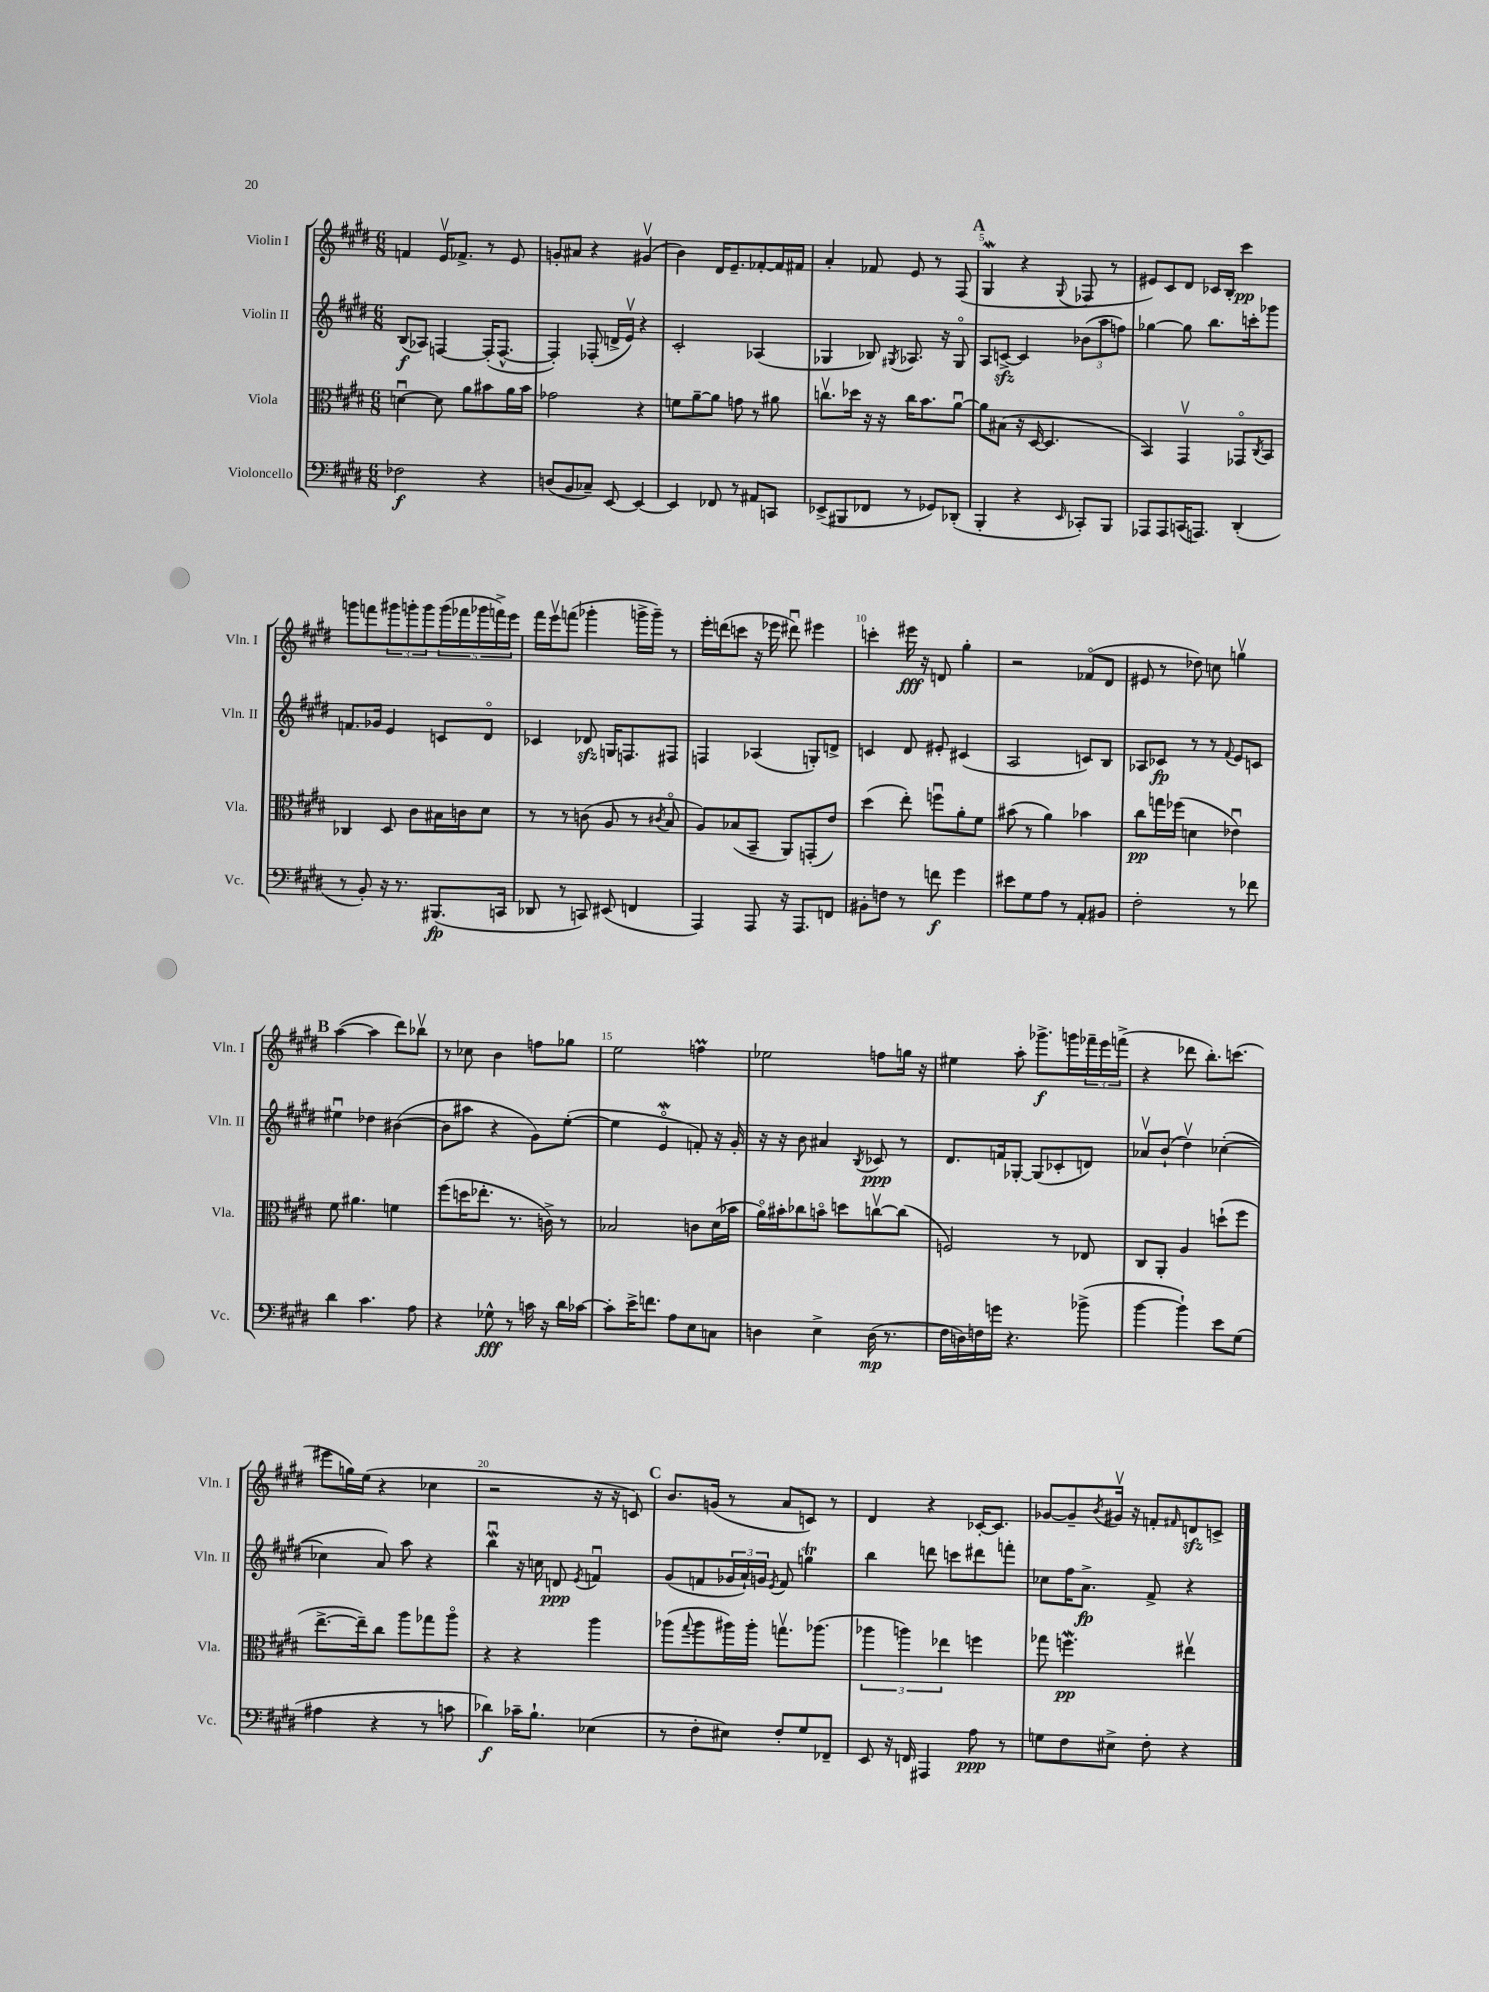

**kern	**dynam	**kern	**dynam	**kern	**dynam	**kern	**dynam
*part4	*part4	*part3	*part3	*part2	*part2	*part1	*part1
*staff4	*staff4	*staff3	*staff3	*staff2	*staff2	*staff1	*staff1
*I"Violoncello	*	*I"Viola	*	*I"Violin II	*	*I"Violin I	*
*I'Vc.	*	*I'Vla.	*	*I'Vln. II	*	*I'Vln. I	*
*clefF4	*	*clefC3	*	*clefG2	*	*clefG2	*
*k[f#c#g#d#]	*	*k[f#c#g#d#]	*	*k[f#c#g#d#]	*	*k[f#c#g#d#]	*
*M6/8	*	*M6/8	*	*M6/8	*	*M6/8	*
=1	=1	=1	=1	=1	=1	=1	=1
2F-X\	f	[4dnu\	.	(8B/L	f	4fn/	.
.	.	.	.	8A-X/J)	.	.	.
.	.	8d\]	.	[4Fn/	.	16ev/KL	.
.	.	.	.	.	.	8.f-X^/J	.
.	.	8a\L	.	.	.	.	.
4r	.	8b#X\	.	(16F'/KL]	.	8r	.
.	.	.	.	[8.F^^/J	.	.	.
.	.	16a\L	.	.	.	8e/	.
.	.	16b#\JJ	.	.	.	.	.
=2	=2	=2	=2	=2	=2	=2	=2
(8Dn/L	.	2g-X\	.	4F'/])	.	8gn'/L	.
8BB/	.	.	.	.	.	8a#X/J	.
8C-X~/J)	.	.	.	(8F-X'/	.	4r	.
[8EE/	.	.	.	16dn^/LL	.	.	.
.	.	.	.	16ev/JJ)	.	.	.
4EE/_	.	4r	.	4r	.	(4g#Xv/	.
=3	=3	=3	=3	=3	=3	=3	=3
4EE/]	.	8fn\L	.	2c#'/	.	4b\)	.
.	.	[8a~\	.	.	.	.	.
8FF-X/	.	8a\J]	.	.	.	16d#/KL	.
.	.	.	.	.	.	8.e~/	.
8r	.	8gn\	.	.	.	.	.
8AA#X/L	.	8r	.	(4A-X/	.	[8f-X'/	.
8CCn/J	.	8a#X\	.	.	.	16f-/L]	.
.	.	.	.	.	.	16f#X/JJ	.
=4	=4	=4	=4	=4	=4	=4	=4
(8EE-X^/L	.	8.ccnv\L	.	4G-X/	.	4a'/	.
8BBB#X/	.	.	.	.	.	.	.
.	.	16dd-X\Jk	.	.	.	.	.
8FF-X/J	.	16r	.	8B-X/)	.	8f-X/	.
.	.	16r	.	.	.	.	.
.	.	.	.	8qG#X/	.	.	.
8r	.	16cc\KL	.	8.A-X/	.	8e/	.
.	.	8.b\	.	.	.	.	.
8GG-X/L)	.	.	.	.	.	8r	.
.	.	.	.	16r	.	.	.
(8DD-X'/J	.	[8au\J	.	8G#/	.	(8F#/	.
!!LO:REH:place=s1:t=A
=5	=5	=5	=5	=5	=5	=5	=5
4BBB'/	.	8a\L]	.	8A/L	.	4G#W/	.
.	.	(8B#X\J	.	[8cnzz^/J	.	.	.
4r	.	16r	.	4c/]	.	4r	.
.	.	[16D#/	.	.	.	.	.
.	.	4.D#/]	.	.	.	.	.
16qqEE/	.	.	.	.	.	8qqG#/	.
8CC-X'/L)	.	.	.	(12b-X\L	.	8F-X/	.
.	.	.	.	12aa\	.	.	.
8BBB/J	.	.	.	.	.	8r	.
.	.	.	.	12ffn\J)	.	.	.
=6	=6	=6	=6	=6	=6	=6	=6
8AAA-X/L	.	4BB/)	.	[4gg-X\	.	8e#X/L)	.
8AAA-/	.	.	.	.	.	8c#/	.
(16CCn/K	.	4GG#v/	.	8gg-\]	.	8d#/J	.
8.AAAn/J)	.	.	.	.	.	.	.
.	.	.	.	8.bb\L	.	16c-X/LL	.
.	.	.	.	.	.	16B'/JJ	.
(4DD#'/	.	8GG-X/L	.	.	.	4ccc#\	pp
.	.	.	.	16cccn'\k	.	.	.
.	.	8qC#/	.	.	.	.	.
.	.	8BB/J	.	8ggg-X\J	.	.	.
!!LO:LB:g=z
=7	=7	=7	=7	=7	=7	=7	=7
8r	.	4C-X/	.	8.fn/L	.	8gggn\L	.
8BB'/)	.	.	.	.	.	8fffn\	.
.	.	.	.	16g-X/Jk	.	.	.
16r	.	8D#/	.	4e/	.	12ggg#X\	.
8.r	.	.	.	.	.	.	.
.	.	.	.	.	.	12gggn'\	.
.	.	8c#\L	.	.	.	.	.
.	.	.	.	.	.	12ggg\	.
(8.BBB#X/L	fp	16B#X\L	.	8cn/L	.	(20ggg\L	.
.	.	.	.	.	.	20fff-X\	.
.	.	16cn\J	.	.	.	.	.
.	.	.	.	.	.	20ggg-X\	.
.	.	8d#\J	.	8d#/J	.	.	.
.	.	.	.	.	.	20fffn^\)	.
16CCn/Jk	.	.	.	.	.	.	.
.	.	.	.	.	.	20eee\JJ	.
=8	=8	=8	=8	=8	=8	=8	=8
8DD-X/	.	8r	.	4c-X/	.	16fff#\LL	.
.	.	.	.	.	.	16eeev\J	.
8r	.	8r	.	.	.	(8fffn\J	.
8CCn/)	.	(8cn\	.	8d-Xzz/	.	4ggg-X'\	.
(8EE#X/	.	8A/	.	16Gn/KL	.	.	.
.	.	.	.	8.Fn/	.	.	.
4FFn/	.	8r	.	.	.	16gggn^\LL	.
.	.	.	.	.	.	16ggg~\JJ)	.
.	.	8qc#X/	.	.	.	.	.
.	.	8B/	.	8F#X/J	.	8r	.
=9	=9	=9	=9	=9	=9	=9	=9
4AAA/)	.	8A/L)	.	4Fn/	.	16eee'\LL	.
.	.	.	.	.	.	(16dddn\J	.
.	.	(8B-X/	.	.	.	8cccn\J	.
8AAA/	.	8BB~/J	.	(4A-X/	.	16r	.
.	.	.	.	.	.	16eee-X\	.
16r	.	8AA/L)	.	.	.	8ddd#Xu\)	.
8.AAA/L	.	.	.	.	.	.	.
.	.	(8GGn'/	.	8Gn'/L)	.	4eee#X\	.
8FFn/J	.	8e/J)	.	8dn^/J	.	.	.
=10	=10	=10	=10	=10	=10	=10	=10
8BB#X'\L	.	(4dd#\	.	4cn/	.	4cccn'\	.
8Fn\J	.	.	.	.	.	.	.
8r	.	8ee'\)	.	8d#/	.	16eee#X\	fff
.	.	.	.	.	.	16r	.
8fn\	f	8ffnu\L	.	8e#X'/	.	8dn/	.
4g#\	.	8a'\	.	(4c#X/	.	4gg#'\	.
.	.	8f#\J	.	.	.	.	.
=11	=11	=11	=11	=11	=11	=11	=11
8e#X\L	.	(8b#X\	.	2A/	.	2r	.
8G#\	.	8r	.	.	.	.	.
8A\J	.	4a\)	.	.	.	.	.
8r	.	.	.	.	.	.	.
8AA'/L	.	4b-X\	.	8cn/L)	.	(8f-X/L	.
8BB#X/J	.	.	.	8B/J	.	8d#/J	.
=12	=12	=12	=12	=12	=12	=12	=12
2F#'\	.	8cc#\L	pp	8A-X/L	.	8e#X/	.
.	.	16ggn\L	.	8c-X/J	fp	8r	.
.	.	(16ff-X\JJ	.	.	.	.	.
.	.	4dn\	.	8r	.	8dd-X\)	.
.	.	.	.	8r	.	8ccn\	.
.	.	.	.	8qqf#/	.	.	.
8r	.	4e-Xu\)	.	8e/L	.	4ggnv\	.
8f-X\	.	.	.	8cn/J	.	.	.
!!LO:LB:g=z
!!LO:REH:place=s1:t=B
=13	=13	=13	=13	=13	=13	=13	=13
4d#\	.	8f#\	.	4ee#Xu\	.	([4aa\	.
.	.	4.a#X\	.	.	.	.	.
4.c#\	.	.	.	4dd-X\	.	4aa\]	.
.	.	4fn\	.	([4b#X\	.	8ddd#\L)	.
8A\	.	.	.	.	.	8bb-Xv\J	.
=14	=14	=14	=14	=14	=14	=14	=14
4r	.	(8ff#\L	.	8b#\L]	.	8r	.
.	.	16ddn\K	.	8aa#X\J	.	8cc-X\	.
.	.	8.ee-X'\J	.	.	.	.	.
8G-X^^\	fff	.	.	4r	.	4b\	.
8r	.	8.r	.	.	.	.	.
16cn\	.	.	.	8g#\L)	.	8ffn\L	.
16r	.	16cn^\)	.	.	.	.	.
16d#\LL	.	8r	.	([8ee'\J	.	8gg-X\J	.
[16c-X\JJ	.	.	.	.	.	.	.
=15	=15	=15	=15	=15	=15	=15	=15
8c-'\L]	.	2B-X/	.	4ee\]	.	2ee\	.
16e^\K	.	.	.	.	.	.	.
8.fn\J	.	.	.	.	.	.	.
.	.	.	.	4ew/	.	.	.
8A\L	.	.	.	.	.	.	.
8E\	.	8cn\L	.	8fn'/)	.	4ffnM\	.
8Cn\J	.	(16d#\L	.	16r	.	.	.
.	.	16b-X\JJ	.	16g#'/	.	.	.
=16	=16	=16	=16	=16	=16	=16	=16
4Dn\	.	16a\LL)	.	16r	.	2ee-X\	.
.	.	16b#X'\J	.	16r	.	.	.
.	.	8cc-X\	.	8b\	.	.	.
4E^\	.	8bn\J	.	4a#X/	.	.	.
.	.	8ddn\L	.	.	.	.	.
.	.	.	.	8qB/	.	.	.
(16D\	mp	[8ccnv\	.	8c-X/	ppp	8ffn\L	.
8.r	.	.	.	.	.	.	.
.	.	(8cc\J]	.	8r	.	16ggn\Jk	.
.	.	.	.	.	.	16r	.
=17	=17	=17	=17	=17	=17	=17	=17
16F#\LL	.	2Fn/)	.	8.d#/L	.	4ee#X\	.
16Dn\)	.	.	.	.	.	.	.
16Fn\	.	.	.	.	.	.	.
16gn\JJ	.	.	.	16fn/k	.	.	.
4.r	.	.	.	[8G-X'/J	.	8aa'\	.
.	.	.	.	(8G-/L]	.	8.ggg-X^\L	f
.	.	8r	.	8c-X'/	.	.	.
.	.	.	.	.	.	16gggn\L	.
(8b-X^\	.	8E-X/	.	8dn/J)	.	24fff-X~\	.
.	.	.	.	.	.	24eee\	.
.	.	.	.	.	.	(24fffn^\JJ	.
=18	=18	=18	=18	=18	=18	=18	=18
[4b\	.	8C#/L	.	8a-Xv/L	.	4r	.
.	.	8AA'/J	.	(8b`/J	.	.	.
4b`\])	.	4A/	.	4dd#v\)	.	8ddd-X\	.
.	.	.	.	.	.	8.bb'\L)	.
8e\L	.	(8ddn`\L	.	([4cc-X'\	.	.	.
.	.	.	.	.	.	(8.cccn\J	.
(8G#\J	.	8ff#\J	.	.	.	.	.
!!LO:LB:g=z
=19	=19	=19	=19	=19	=19	=19	=19
4A#X\	.	[8.ee^\L	.	4cc-X\]	.	8eee#X\L	.
.	.	.	.	.	.	16ggn\L)	.
.	.	16ee~\k])	.	.	.	(16ee\JJ	.
4r	.	8cc#\J	.	8a/)	.	4r	.
.	.	8aa\L	.	8aa\	.	.	.
8r	.	8gg-X\	.	4r	.	4cc-X\	.
8cn\	.	8aa\J	.	.	.	.	.
=20	=20	=20	=20	=20	=20	=20	=20
4d-X\)	f	4r	.	4bbWu\	.	2r	.
16c-X~\KL	.	4r	.	16r	.	.	.
8.B`\J	.	.	.	16ccn\	.	.	.
.	.	.	.	8dn/	ppp	.	.
.	.	.	.	8qe/	.	.	.
(4E-X\	.	4aa\	.	4fnu/	.	16r	.
.	.	.	.	.	.	16r	.
.	.	.	.	.	.	8cn/)	.
!!LO:REH:place=s1:t=C
=21	=21	=21	=21	=21	=21	=21	=21
8r	.	(8aa-X\L	.	(8g#/L	.	8.b/L	.
.	.	8qqgg#/	.	.	.	.	.
8F#'\L	.	8aa-\	.	8fn/	.	.	.
.	.	.	.	.	.	(16gn/Jk	.
8E#X\J)	.	16aa#X\L)	.	24g-X/L	.	8r	.
.	.	.	.	24a`/)	.	.	.
.	.	16aa#'\JJ	.	.	.	.	.
.	.	.	.	24gn/JJ	.	.	.
.	.	.	.	8qe/	.	.	.
8F#'/L	.	8.ggnv\L	.	8f/	.	8a/L	.
8G#/	.	.	.	4ggnT\	.	8cn/J)	.
.	.	(8.aa-X\J	.	.	.	.	.
8FF-X~/J	.	.	.	.	.	8r	.
=22	=22	=22	=22	=22	=22	=22	=22
8EE/	.	6aa-X\	.	4bb\	.	4d#/	.
16r	.	.	.	.	.	.	.
.	.	6aan\)	.	.	.	.	.
16FFn/	.	.	.	.	.	.	.
4AAA#X/	.	.	.	8dddn\	.	4r	.
.	.	6ee-X\	.	.	.	.	.
.	.	.	.	8cccn\L	.	.	.
8A\	ppp	4ffn\	.	8ddd#X\	.	[16c-X'/KL	.
.	.	.	.	.	.	8.c-/J]	.
8r	.	.	.	8fffn'\J	.	.	.
=23	=23	=23	=23	=23	=23	=23	=23
8Gn\L	.	8gg-X\	.	8cc-X\L	.	[8g-X/L	.
8F#\	.	4.ffnw\	pp	16ff#\K	.	8g-~/]	.
.	.	.	.	8.a^\J	fp	.	.
.	.	.	.	.	.	8qb/	.
8E#X^\J	.	.	.	.	.	16g#Xv/Jk	.
.	.	.	.	.	.	16r	.
8F#'\	.	.	.	8f#^/	.	8fn'/L	.
.	.	.	.	.	.	16qqf#X/	.
4r	.	4ee#Xv\	.	4r	.	8dnzz/	.
.	.	.	.	.	.	8cn^/J	.
==	==	==	==	==	==	==	==
*-	*-	*-	*-	*-	*-	*-	*-
